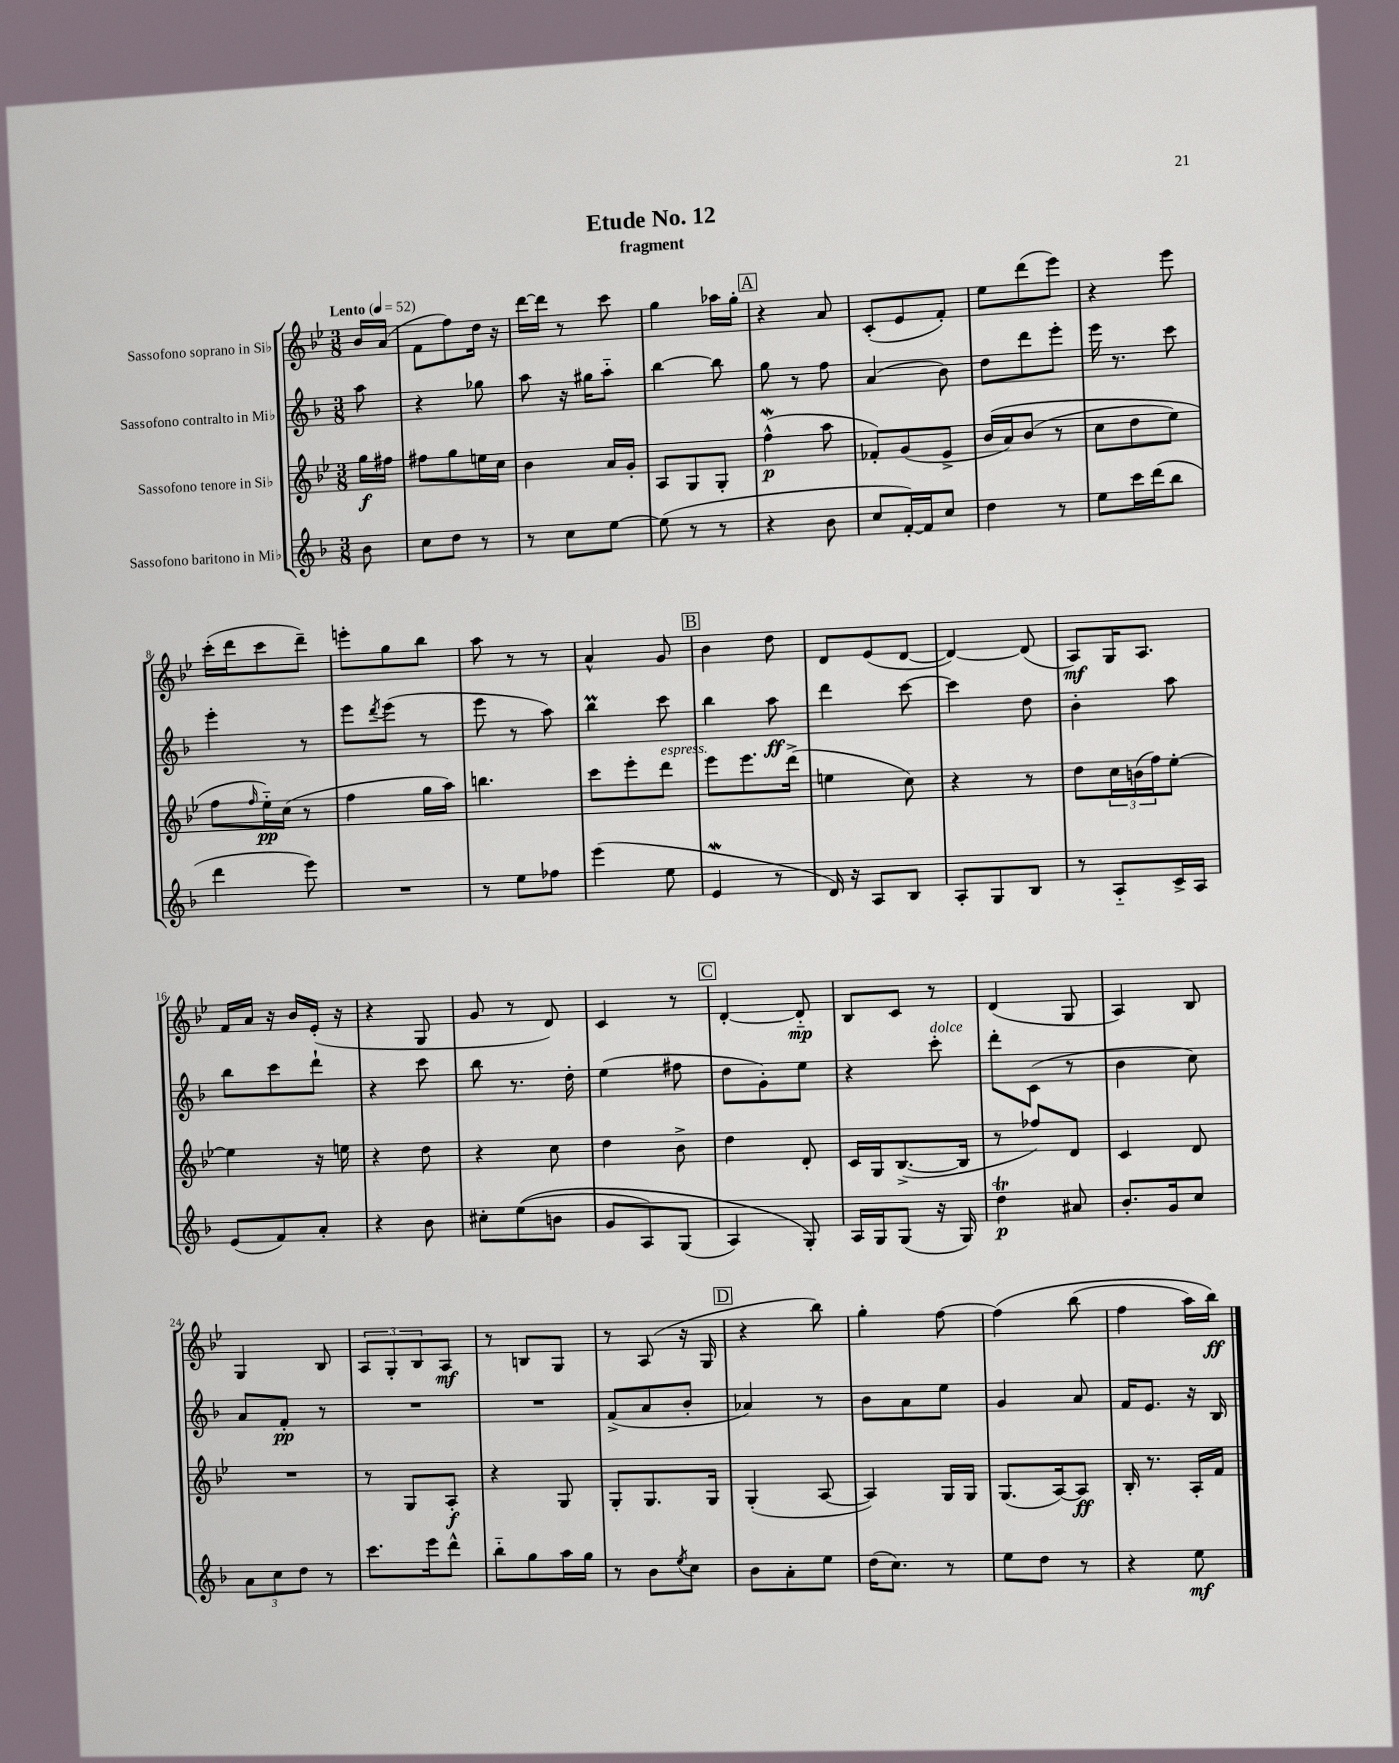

**kern	**kern	**kern	**kern
*staff4	*staff3	*staff2	*staff1
*clefG2	*clefG2	*clefG2	*clefG2
*k[b-]	*k[b-e-]	*k[b-]	*k[b-e-]
*M3/8	*M3/8	*M3/8	*M3/8
*MM52	*MM52	*MM52	*MM52
8b-	16gg	8aa	16b-
.	16ff#	.	(16a
=	=	=	=
8cc	8ff#	4r	8f
8dd	8gg	.	8ff)
8r	16ee	8gg-	16dd
.	16cc	.	16r
=	=	=	=
8r	4b-	8aa	[16ddd
.	.	.	16ddd]
8cc	.	16r	8r
.	.	16gg#	.
[8ee	16a	8aa'~	8ccc
.	16g'	.	.
=	=	=	=
(8ee]	8A	[4bb-	4gg
8r	8G	.	.
8r	8G'	8bb-]	16aa-
.	.	.	16gg'
=	=	=	=
4r	(4ff^^	8gg	4r
.	.	8r	.
8b-	8aa	8ff	8a
=	=	=	=
8cc	8f-')	(4a	(8c'
[16f')	(8g	.	8e-
16f]	.	.	.
8cc	8e-^	8b-)	8f')
=	=	=	=
4dd	&(16b-	8dd	8ee-
.	16a)	.	.
.	(8b-	8ddd	(8ddd
8r	8r	8eee'	8eee-)
=	=	=	=
8ee	8cc	16eee	4r
.	.	8.r	.
16ccc	8dd	.	.
(16ddd	.	.	.
8bb-	8ee-)	8ccc	8eee-
=	=	=	=
4ddd	8ff	4eee'	(16ccc'
.	.	.	16ddd
.	16qqff	.	.
.	16ee-'~&)	.	8ccc
.	(16cc	.	.
8eee)	8r	8r	8ddd~)
=	=	=	=
4.r	4ff	8eee	8eee'
.	.	8qddd	.
.	.	(8eee	8gg
.	16gg	8r	8bb-
.	16aa)	.	.
=	=	=	=
8r	4.bb	8eee	8aa
8ee	.	8r	8r
8ff-	.	8aa)	8r
=	=	=	=
(4eee	8ccc	4bb-	4a^^
.	8eee-'	.	.
8ee	8ddd	8ccc	8g
=	=	=	=
4e	8eee-	4bb-	4b-
.	8.eee-	.	.
8r	.	8aa	8dd
.	(16ddd^	.	.
=	=	=	=
16d)	4ee	4ddd	8d
16r	.	.	.
8A	.	.	(8e-
8B-	8cc)	[8ccc	[8d
=	=	=	=
8A'	4r	4ccc]	4d_)
8G	.	.	.
8B-	8r	8dd	(8d]
=	=	=	=
8r	8dd	4b-'	8A)
8A'~	24cc	.	16G
.	(24b	.	.
.	.	.	8.A
.	24ff)	.	.
16c^	[8ee-'	8aa	.
16A	.	.	.
=	=	=	=
(8e	4ee-]	8bb-	16f
.	.	.	16a
8f)	.	8ccc	16r
.	.	.	16b-
8a'	16r	8ddd`	(16e-'
.	16ee	.	16r
=	=	=	=
4r	4r	4r	4r
8b-	8dd	8ccc	8G
=	=	=	=
8cc#'	4r	8bb-	8g
&((8ee	.	8.r	8r
8b	8cc	.	8d)
.	.	16dd'	.
=	=	=	=
8g	4dd	(4ee	4c
8A)	.	.	.
(8G	8b-^	8ff#	8r
=	=	=	=
4A)	4dd	8dd	[4d'
.	.	8g')	.
8G'&)	8d'	8ee	8d'~]
=	=	=	=
16A	16c	4r	8B-
16G	16G	.	.
(8G	([8.B-^	.	8c
16r	.	8ccc'	8r
16G)	16B-]	.	.
=	=	=	=
4dd	8r	8ddd'	(4d
.	8ff-)	(8c	.
8a#	8d	8r	8G
=	=	=	=
8.b-'	4c	4b-	4A)
16g	.	.	.
8cc	8d	8cc)	8B-
=	=	=	=
12a	4.r	8a	4G
12cc	.	.	.
.	.	8f'	.
12dd	.	.	.
8r	.	8r	8B-
=	=	=	=
8.ccc	8r	4.r	12A
.	.	.	12G'
.	8G	.	.
.	.	.	12B-
16eee	.	.	.
8ddd^^	8A'	.	8A
=	=	=	=
8bb-'~	4r	4.r	8r
8gg	.	.	8B
16aa	8G	.	8G
16gg	.	.	.
=	=	=	=
8r	8G'	(8f^	8r
8b-	8.G	8a	(8A
8qee	.	.	.
8cc	.	8b-'	16r
.	16G	.	16G
=	=	=	=
8b-	(4G'	4a-)	4r
8a'	.	.	.
8ee	[8A	8r	8bb-)
=	=	=	=
(16dd	4A])	8b-	4gg'
8.cc)	.	.	.
.	.	8a	.
8r	16G	8ee	[8ff
.	16G	.	.
=	=	=	=
8ee	(8.G	4g	&(4ff]
8dd	.	.	.
.	[16A)	.	.
8r	8A]	8a	(8bb-
=	=	=	=
4r	16B-'	16f	4ff
.	8.r	8.e	.
8ee	16A'	16r	16aa)
.	16f	16B-	16bb-&)
==	==	==	==
*-	*-	*-	*-
